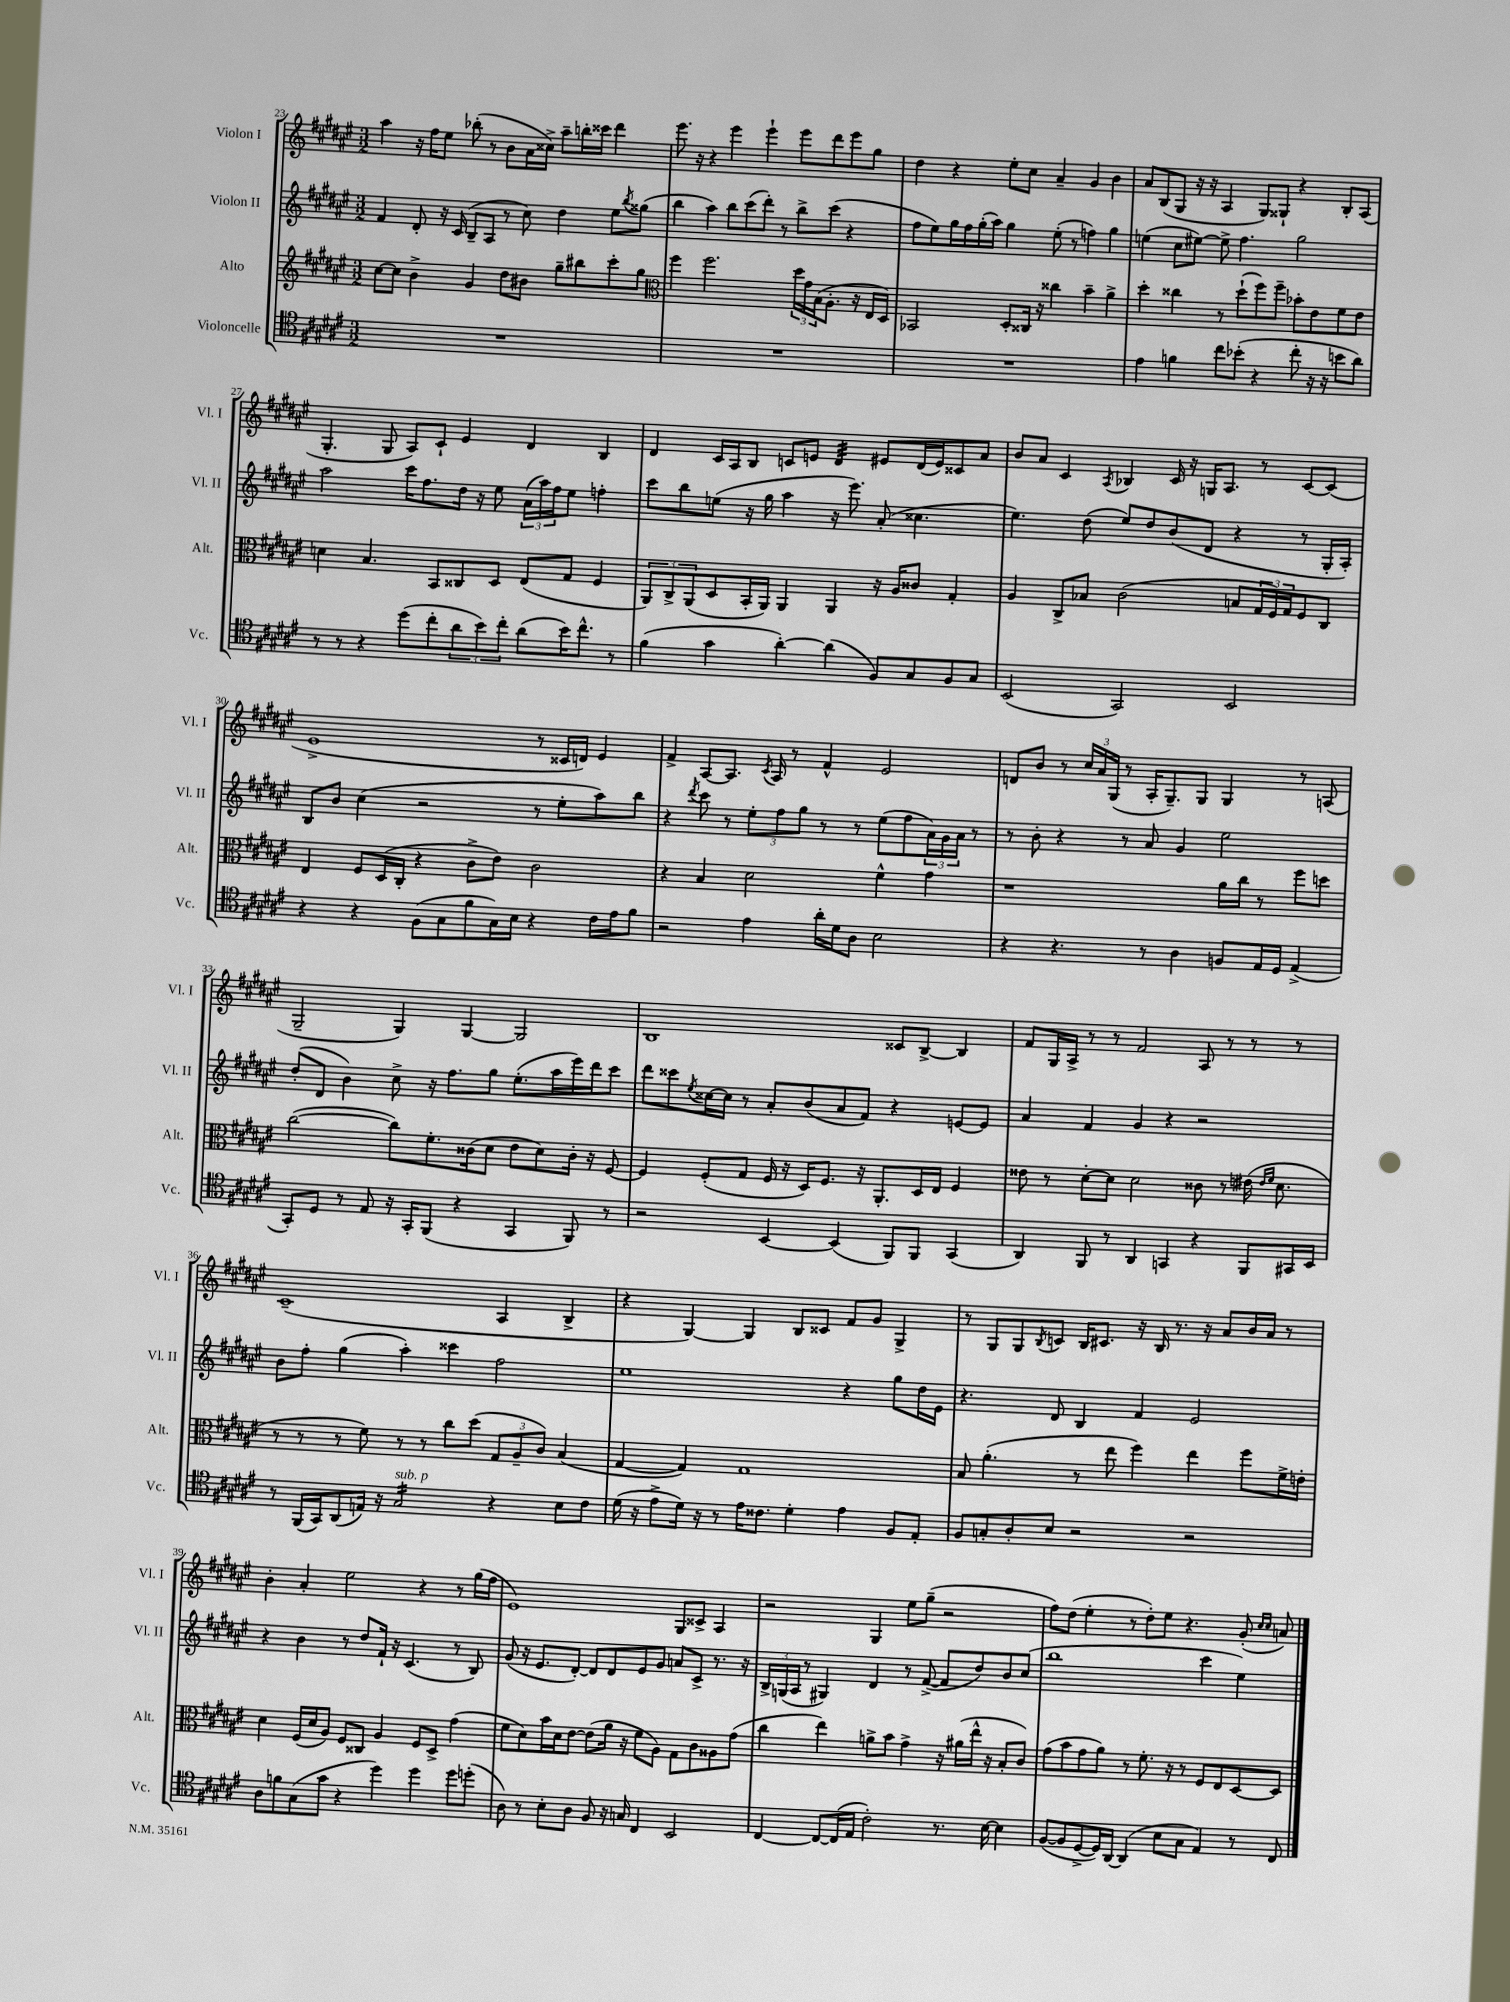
<<
\new StaffGroup <<
\new Staff = "s0" \with { instrumentName = "Violon I" shortInstrumentName = "Vl. I" } {
    \clef treble \key fis \major \numericTimeSignature \time 3/2
    ais''4 r16 fis''16 eis''8 bes''8-.( r8 b'8 ais'16 cisis''16->) ais''8-- b''16-. cisis'''16 dis'''4 |
    eis'''8. r16 r4 eis'''4 eis'''4-! eis'''8 dis'''8 eis'''8 gis''8 |
    dis''4 r4 eis''8-. cis''8 ais'4-- gis'4 b'4 |
    ais'8 b8( gis8 r16 r16 ais4 gis8) gisis8-! r4 b8-. ais8( |
    gis4.-. gis8 ais8) cis'8-! eis'4 dis'4 b4 |
    dis'4 cis'16 ais16 b8 c'8 e'8 dis'4:32 eis'8 dis'16( eis'16) cisis'8 ais'8 |
    b'8 ais'8 cis'4 \acciaccatura { ais8 } bes4 cis'16 r16 g16 ais8. r8 cis'8~ cis'8( |
    eis'1-> r8 cisis'16 d'16) eis'4 |
    fis'4-> ais8~ ais8. \acciaccatura { cis'8 } ais16 r8 fis'4-^ eis'2 |
    d'8 b'8 r8 \tuplet 3/2 { cis''16 ais'16 gis16( } r8 ais16-. gis8.--) gis8 gis4 r8 a8( |
    gis2-- gis4) gis4~ gis2 |
    b1 cisis'8 b8~-> b4 |
    fis'8 gis16 ais16-> r8 r8 fis'2 ais8 r8 r8 r8 |
    cis'1--( ais4 b4-> |
    r4 gis4~) gis4 b8 cisis'8 fis'8 gis'8 gis4-> |
    r8 gis8 gis8 \acciaccatura { b8 } c'8 b16 cis'8. r16 b16 r8. r16 ais'8 b'16 ais'16 r8 |
    b'4-. ais'4-. eis''2 r4 r8 gis''16( fis''16 |
    eis'1) gis8 cisis'8-> ais4 |
    r2 gis4 eis''8 gis''8--( r2 |
    fis''8) dis''8( eis''4-. r8 dis''8-.) eis''8 r4. gis'8-.( \grace { cis''16 cis''16 } a'8) \bar "|." |
}
\new Staff = "s1" \with { instrumentName = "Violon II" shortInstrumentName = "Vl. II" } {
    \clef treble \key fis \major \numericTimeSignature \time 3/2
    fis'4 dis'8-. r16 cis'16( b8-- ais8 r8 cis''8) dis''4 eis''8 \acciaccatura { b''8 } gisis''8( |
    b''4 ais''4) b''8 cis'''8( dis'''8-.) r8 b''8-> cis'''8( r4 |
    fis''8 eis''8) gis''16 fis''16 gis''16-.( ais''16) gis''4 eis''8-.( r8 f''4) gis''4 |
    e''4( cis''8 eis''8~) eis''8-> fis''4. gis''2 |
    ais''2 cis'''16 fis''8. dis''16 r16 eis''8 \tuplet 3/2 { ais'16( ais''16) fis''16 } eis''8 f''4-. |
    cis'''8 b''8 e''8( r16 gis''16 ais''4 r16 eis'''8.) ais'8-.( cisis''4. |
    eis''4.) dis''8( eis''8) dis''8 b'8( dis'8 r4 r8 gis16-. ais16-.) |
    b8 b'8 cis''4( r2 r8 eis''8-. ais''8) b''8 |
    r4 \acciaccatura { dis'''8 } cis'''8 r8 \tuplet 3/2 { eis''8-. fis''8 gis''8 } r8 r8 eis''8( fis''8 \tuplet 3/2 { ais'16) gis'16 ais'16 } r8 |
    r8 b'8-. r4 r8 ais'8 gis'4 eis''2 |
    dis''8-.( dis'8 b'4) cis''8-> r16 fis''8. gis''8 eis''8.-.( ais''16 eis'''16) dis'''16 cis'''8 |
    dis'''8 cisis'''8 \acciaccatura { eis''8 } cisis''16~ cisis''16 r8 ais'8-. b'8( ais'8 fis'8) r4 e'8~ e'8 |
    ais'4 fis'4 gis'4 r4 r2 |
    b'8 fis''8-. gis''4( ais''4-.) cisis'''4 fis''2 |
    eis''1 r4 gis''8 dis''16 eis'16 |
    r4. dis'8 b4 fis'4 eis'2 |
    r4 b'4 r8 dis''8 fis'16-! r16 cis'4.( r8 b8) |
    gis'8( r16 eis'8. dis'8~-.) dis'8 dis'8 eis'8 gis'8 a'8 cis'8-> r8. r16 |
    \tuplet 3/2 { b16-> g16( ais16 } r8 gis4) dis'4 r8 fis'8~->( fis'8 dis''8) b'8 cis''8( |
    b''1 cis'''4 eis''4) \bar "|." |
}
\new Staff = "s2" \with { instrumentName = "Alto" shortInstrumentName = "Alt." } {
    \clef treble \key fis \major \numericTimeSignature \time 3/2
    cis''8~ cis''8 b'4-> gis'4 dis''8 bis'8 gis''8-- bis''8 cis'''8-. gis''8 |
    \clef alto fis''4 fis''2. \tuplet 3/2 { dis''16 gis'16 b16( } ais8.-. r16 eis16 dis16) |
    bes,2 dis8-. cisis16 r16 cisis''4 b'4-- ais'4-> |
    dis''4-. cisis''4 r8 dis''8-!( fis''8) fis''8-- bes'8-. eis'8 fis'8 eis'8 |
    d'4 b4. b,8 cisis8 dis8 eis8( gis8 fis4 |
    \tuplet 3/2 { ais,8) cis8-> ais,8( } dis8 b,16-. ais,16) ais,4 ais,4 r16 ais16 cisis'8 gis4-. |
    ais4 cis8-> bes8 cis'2( b8 \tuplet 3/2 { gis16 fis16) gis16 } fis8 cis8 |
    eis4 fis8 dis16( cis16-. r4 cis'8-> eis'8) cis'2 |
    r4 b4 dis'2 fis'4-^ gis'4 |
    r1 ais'16 cis''16 r8 fis''8 d''8 |
    cis''2~( cis''8) fis'8.-. cisis'16( dis'8 eis'8 dis'8) cisis'16-. r16 fis8~ |
    fis4 fis8-.( gis8 fis16 r16 dis16) fis8. r16 ais,8.-. dis16 eis16 fis4 |
    eisis'8 r8 dis'8~-. dis'8 dis'2 cisis'8 r8 eis'16( \grace { eis'16 fis'16 } dis'8. |
    r8 r8 r8 fis'8) r8 r8 cis''8 dis''8( \tuplet 3/2 { gis8 ais8-- cis'8) } b4( |
    gis4~ gis4) gis1 |
    b8 ais'4.-.( r8 eis''8 fis''4) eis''4 fis''8 fis'16-> e'16-. |
    dis'4 fis16( dis'16 ais8) fis8 cisis8 ais4 fis8 dis8-> gis'4( |
    fis'8 dis'8) b'16 dis'16 eis'8~ eis'8( ais'16 r16 fis'8 ais8) gis8 cis'8 aisis8 gis'8( |
    cis''4 eis''4) a'8-> b'8 gis'4-> r16 ais'16( eis''16-^ r16 b8-. cis'8) |
    gis'8( b'8 gis'8 ais'8) r8 fis'8.-. r16 r8 fis8 eis8 dis8~ dis8 \bar "|." |
}
\new Staff = "s3" \with { instrumentName = "Violoncelle" shortInstrumentName = "Vc." } {
    \clef tenor \key fis \major \numericTimeSignature \time 3/2
    R1. |
    R1. |
    R1. |
    eis'4 f'4 cis''8 bes'8-.( r4 cis''8-. r16 r16 b'8 ais'8) |
    r8 r8 r4 dis''8( cis''8-. \tuplet 3/2 { ais'8 b'8) cis''8-. } ais'8( b'16) cis''8.-^ r8 |
    fis'4( gis'4 ais'4~-.) ais'4( fis8) gis8 fis8 gis8 |
    b,2( gis,2) b,2 |
    r4 r4 fis8( gis8 fis'8 gis16) b16 r4 cis'16 eis'16 fis'8 |
    r2 eis'4 ais'16-. dis'16 ais8 b2 |
    r4 r4. r8 ais4 f8 eis16 dis16 eis4->( |
    gis,8-.) dis8 r8 eis8 r16 gis,16-. fis,8( r4 gis,4 fis,8) r8 |
    r2 b,4~ b,4( fis,8) fis,8 gis,4( |
    ais,4) fis,8 r8 ais,4 g,4 r4 fis,8 gis,16 b,16 |
    r8 fis,16( gis,16) ais,8( e16) r16 gis2:16^\markup { \italic "sub. p" } r4 b8 cis'8 |
    dis'16( r16 eis'8-> dis'16) r16 r8 eis'16 cisis'8. dis'4-. eis'4 fis8 eis8-. |
    fis8 g8-. ais8-. b8 r2 r2 |
    ais8 f'8 gis8( gis'8 r4 dis''4) dis''4 dis''8 d''8-.( |
    ais8) r8 b8-. ais8 fis8 r16 g16 cis4 b,2 |
    cis4~ cis8~ cis16( eis16 cis'2-.) r8. b16~ b4 |
    fis8~( fis8 dis8~-> dis16) ais,16~ ais,4( b8 gis8 eis4) r8 cis8 \bar "|." |
}
>>
>>
\layout { \context { \Score currentBarNumber = #23 } }
